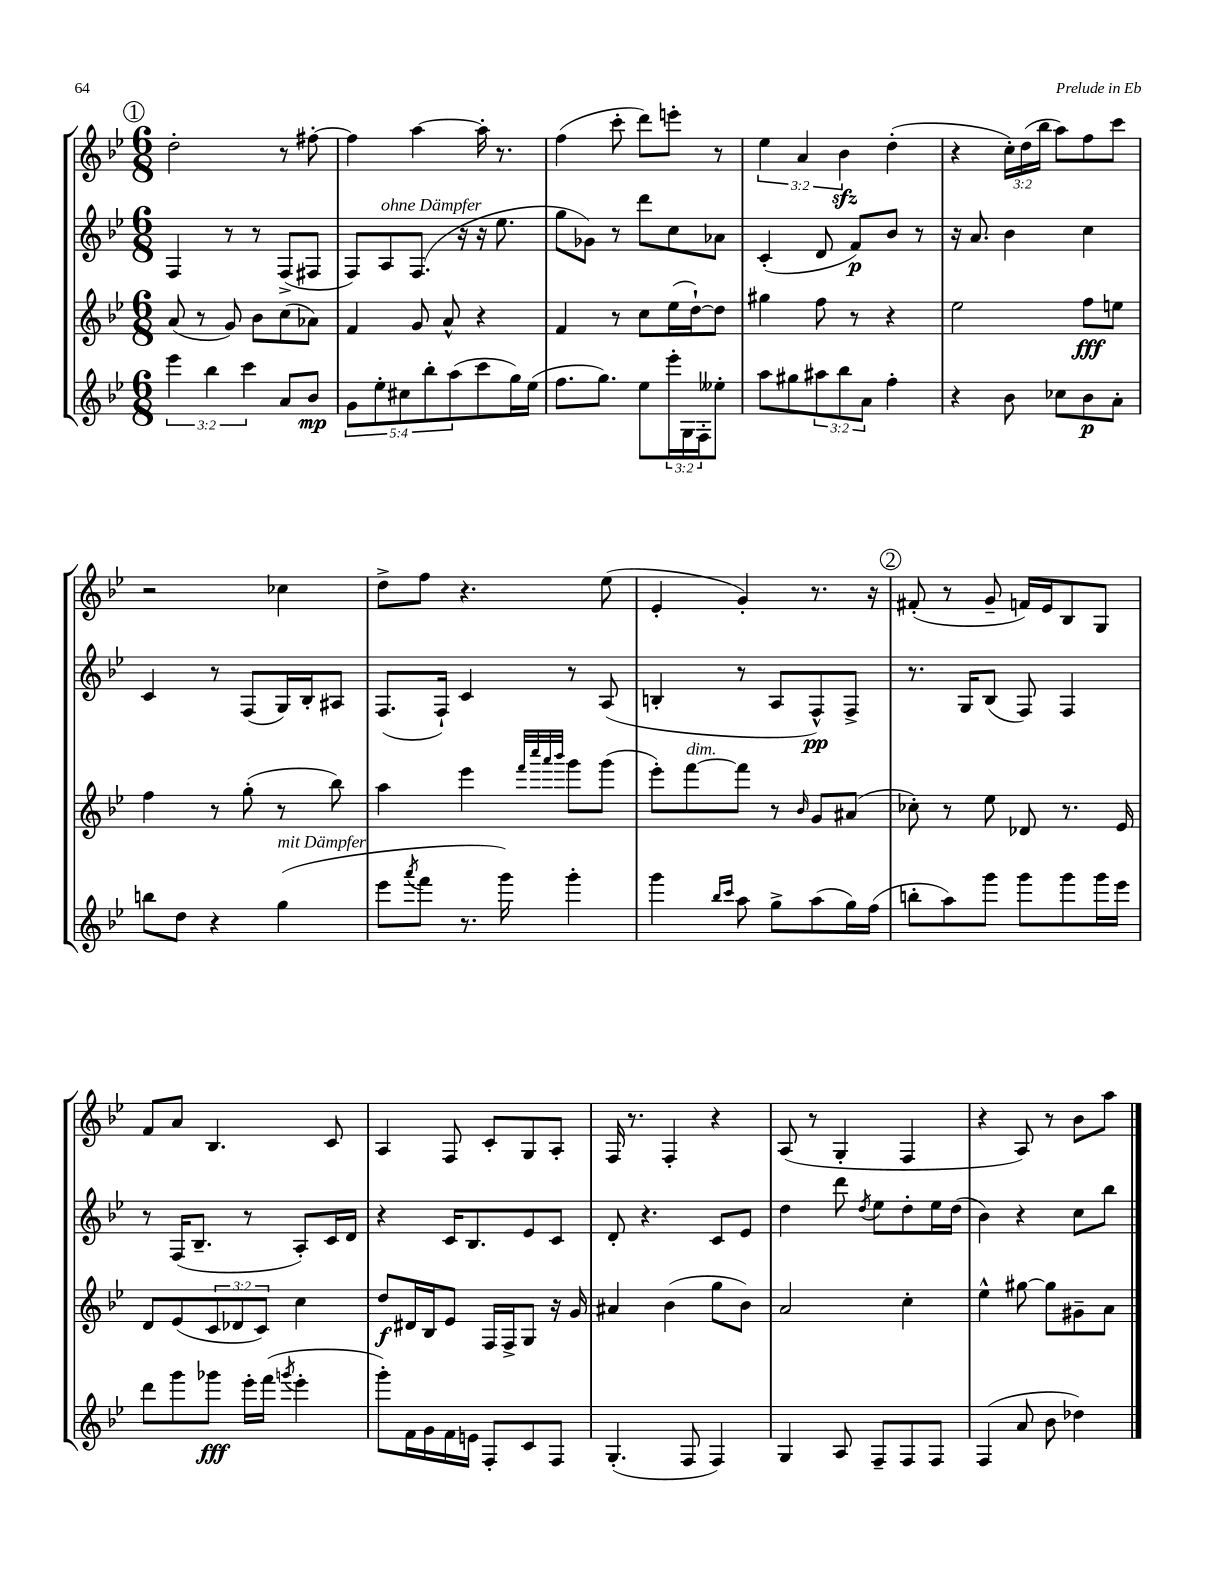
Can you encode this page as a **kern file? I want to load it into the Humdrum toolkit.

**kern	**kern	**kern	**kern
*staff4	*staff3	*staff2	*staff1
*clefG2	*clefG2	*clefG2	*clefG2
*k[b-e-]	*k[b-e-]	*k[b-e-]	*k[b-e-]
*M6/8	*M6/8	*M6/8	*M6/8
6eee-	(8a	4F	2dd'
.	8r	.	.
6bb-	.	.	.
.	8g)	8r	.
6ccc	.	.	.
.	8b-	8r	.
8a	(8cc	(8F^	8r
8b-	8a-)	8F#	[8ff#'
=	=	=	=
10g	4f	8F)	4ff#]
10ee-'	.	.	.
.	.	8A	.
10cc#	.	.	.
.	8g	(8.F	[4aa
10bb-'	.	.	.
.	8a^^	.	.
(10aa	.	.	.
.	.	16r	.
8ccc	4r	16r	16aa']
.	.	8.ee-	8.r
16gg)	.	.	.
(16ee-	.	.	.
=	=	=	=
8.ff	4f	8gg	(4ff
.	.	8g-)	.
8.gg)	.	.	.
.	8r	8r	8ccc'
8ee-	8cc	8ddd	8ddd)
24eee-'	(16ee-	8cc	8eee'
24G	.	.	.
.	[16dd`)	.	.
24F'	.	.	.
8ee--'	8dd]	8a-	8r
=	=	=	=
8aa	4gg#	(4c'	6ee-
8gg#	.	.	.
.	.	.	6a
12aa#	8ff	8d	.
12bb-	.	.	6b-
.	8r	8f)	.
12a	.	.	.
4ff'	4r	8b-	(4dd'
.	.	8r	.
=	=	=	=
4r	2ee-	16r	4r
.	.	8.a	.
8b-	.	4b-	24cc')
.	.	.	(24dd
.	.	.	24bb-
8cc-	.	.	8aa)
8b-	8ff	4cc	8ff
8a'	8ee	.	8ccc
=	=	=	=
8bb	4ff	4c	2r
8dd	.	.	.
4r	8r	8r	.
.	(8gg'	(8F	.
(4gg	8r	16G)	4cc-
.	.	16B-'	.
.	8bb-)	8A#	.
=	=	=	=
8eee-	4aa	(8.F	8dd^
8qaaa	.	.	.
8fff	.	.	8ff
.	.	16F`)	.
8.r	4eee-	4c	4.r
16ggg)	.	.	.
.	32qqfff	.	.
.	32qqcccc	.	.
.	32qqaaa	.	.
.	32qqbbb-	.	.
4ggg'	8ggg	8r	.
.	(8ggg	(8A	(8ee-
=	=	=	=
4ggg	8eee-')	4B'	4e-'
.	[8fff	.	.
16qqbb-	.	.	.
16qqccc	.	.	.
8aa	8fff]	8r	4g')
8gg^	8r	8A	.
.	16qqb-	.	.
(8aa	8g	8F^^)	8.r
16gg)	(8a#	8F^	.
(16ff	.	.	16r
=	=	=	=
8bb'	8cc-')	8.r	(8f#'
8aa)	8r	.	8r
.	.	16G	.
8ggg	8ee-	(8B-	8g~
8ggg	8d-	8F)	16f)
.	.	.	16e-
8ggg	8.r	4F	8B-
16ggg	.	.	8G
16eee-	16e-	.	.
=	=	=	=
8ddd	8d	8r	8f
8ggg	(8e-	(16F	8a
.	.	8.B-~	.
8ggg-	12c	.	4.B-
.	12d-	.	.
16eee-'	.	8r	.
.	12c)	.	.
(16fff	.	.	.
8qggg	.	.	.
4eee-'	4cc	8A')	.
.	.	16c	8c
.	.	16d	.
=	=	=	=
8ggg')	8dd	4r	4A
16f	16d#	.	.
16g	16B-	.	.
16f	8e-	16c	8F
16e	.	8.B-	.
8F'	16F	.	8c'
.	16F^	.	.
8c	8G	8e-	8G
8F	16r	8c	8A'
.	16g	.	.
=	=	=	=
(4.G'	4a#	8d'	16F
.	.	.	8.r
.	.	4.r	.
.	(4b-	.	4F'
8F	.	.	.
4F)	8gg	8c	4r
.	8b-)	8e-	.
=	=	=	=
4G	2a	4dd	(8A
.	.	.	8r
8A	.	8ddd	4G'
.	.	8qdd	.
8F~	.	8ee-	.
8F	4cc'	8dd'	4F
8F	.	16ee-	.
.	.	(16dd	.
=	=	=	=
(4F	4ee-^^	4b-)	4r
8a	[8gg#	4r	8A)
8b-	8gg#]	.	8r
4dd-)	8g#~	8cc	8b-
.	8a	8bb-	8aa
==	==	==	==
*-	*-	*-	*-
